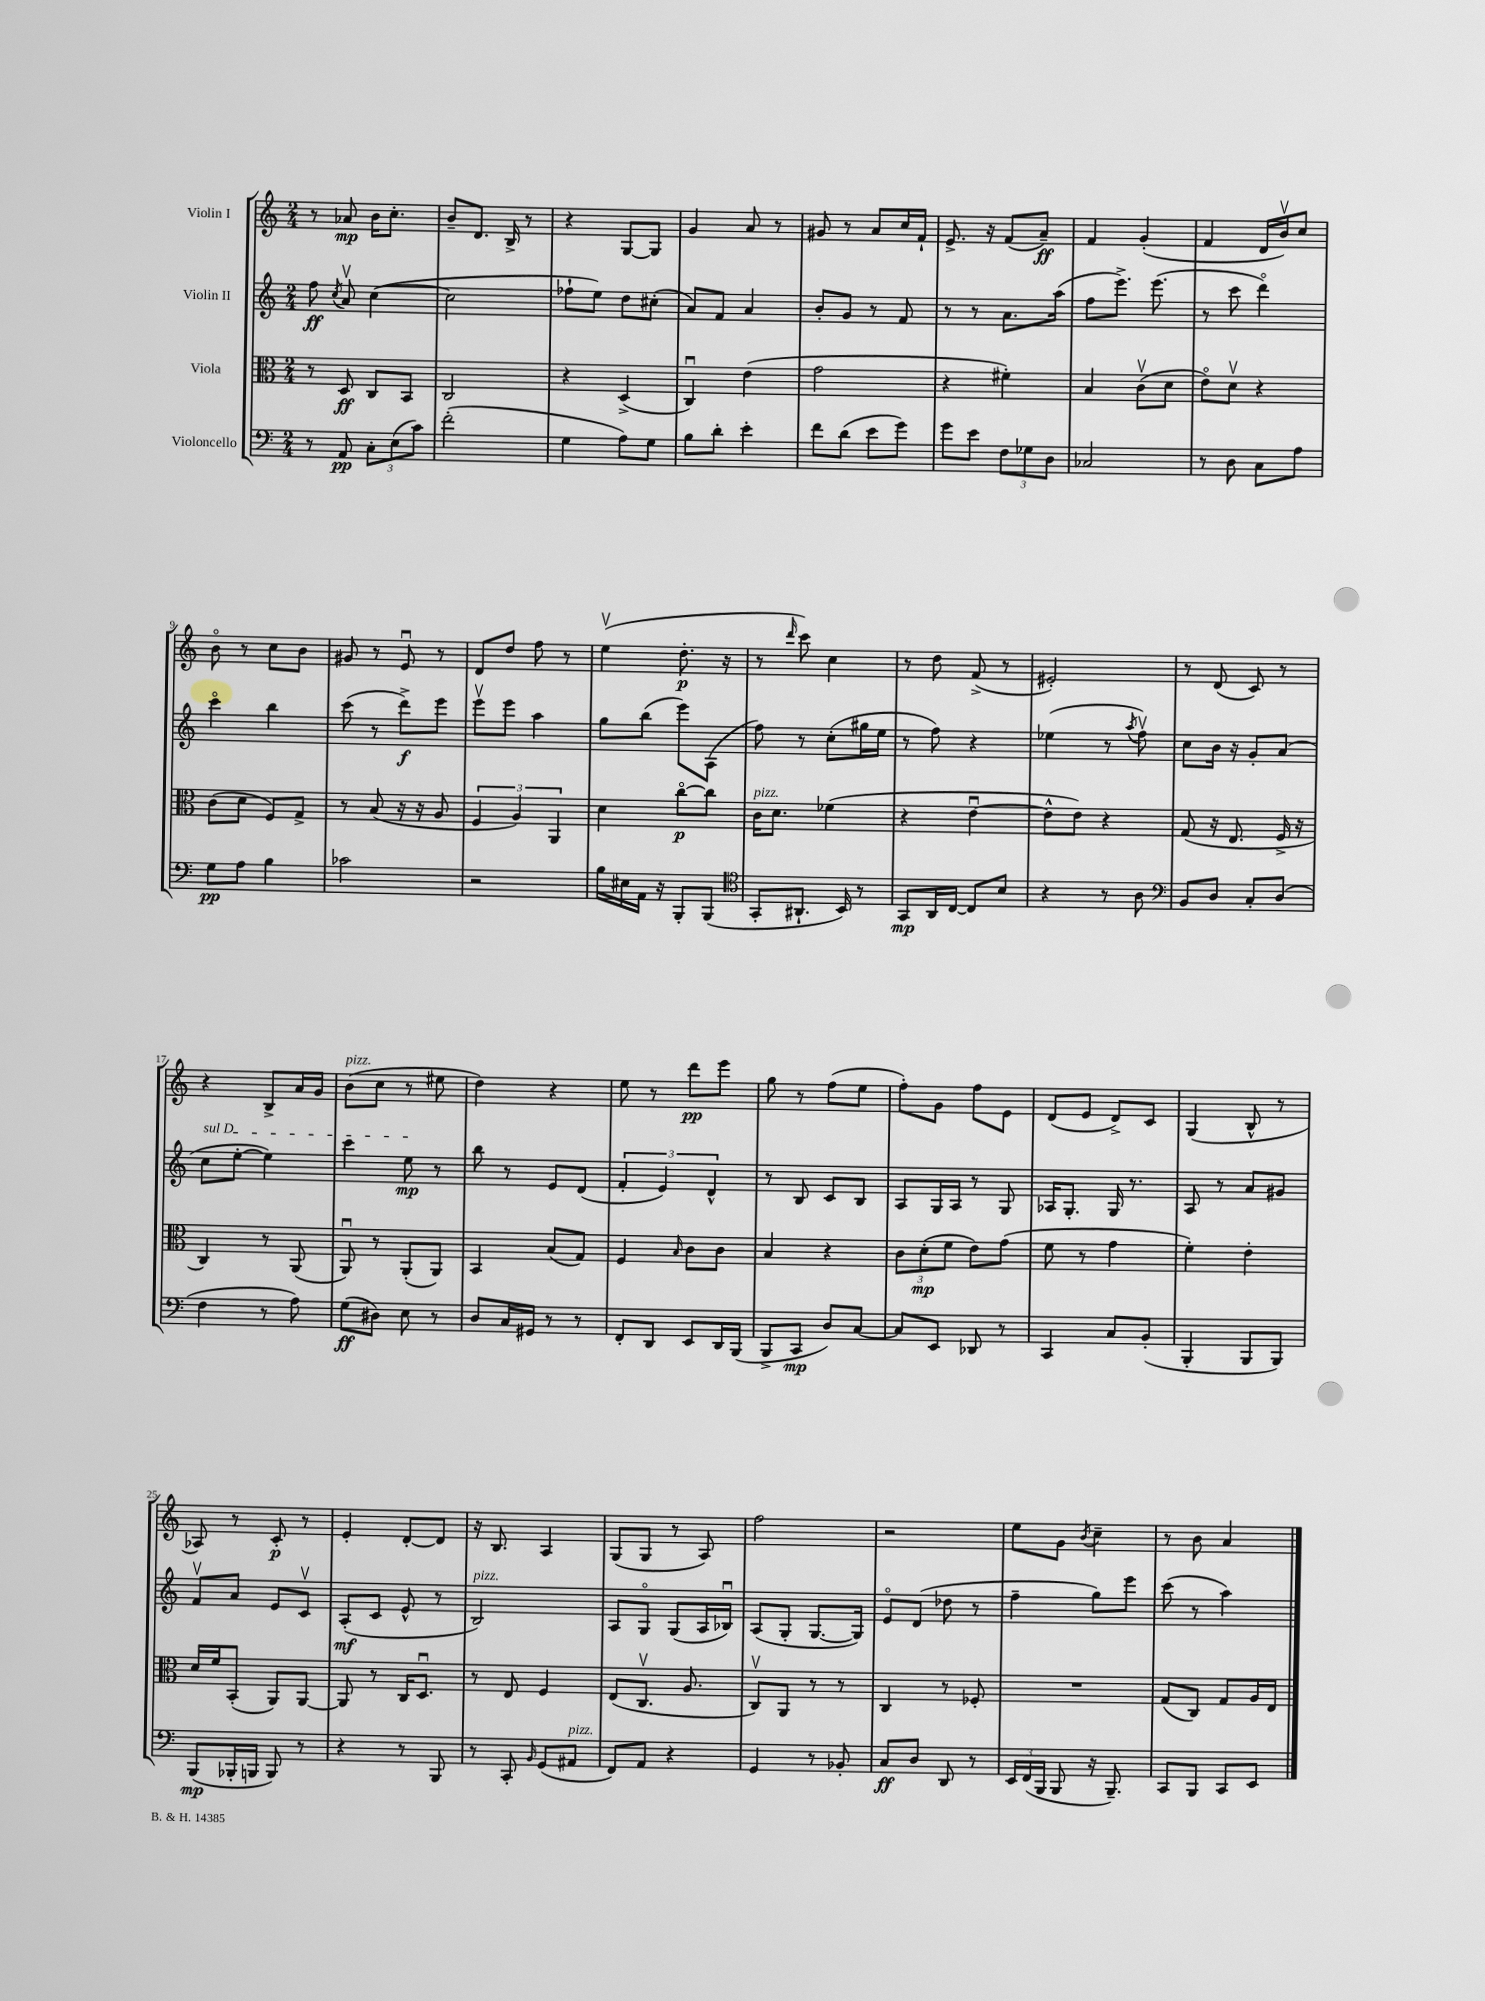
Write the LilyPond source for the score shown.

<<
\new StaffGroup <<
\new Staff = "s0" \with { instrumentName = "Violin I" } {
    \clef treble \key c \major \numericTimeSignature \time 2/4
    \autoBeamOff r8 aes'8\mp b'16[ c''8.]-. |
    b'8[-- d'8.] b16-> r8 |
    r4 g8[~ g8] |
    g'4 a'8 r8 |
    gis'8 r8 a'8[ c''16 f'16]-! |
    e'8.-> r16 f'8[( a'8]--\ff) |
    f'4 g'4-.( |
    f'4 d'16[ b'16\upbow) c''8] |
    b'8\flageolet r8 c''8[ b'8] |
    gis'8 r8 e'8\downbow r8 |
    d'8[ d''8] f''8 r8 |
    e''4\upbow( d''8.-.\p r16 |
    r8 \grace { d'''16 } c'''8) c''4 |
    r8 d''8 f'8->( r8 |
    eis'2-.) |
    r8 d'8( c'8) r8 |
    r4 b8[-> a'16 g'16] |
    b'8[^\markup { \italic "pizz." }( c''8] r8 eis''8 |
    d''4) r4 |
    e''8 r8 d'''8[\pp e'''8] |
    g''8 r8 f''8[( e''8] |
    f''8[-.) g'8] f''8[ e'8] |
    d'8[( e'8] d'8[->) c'8] |
    g4( b8-^ r8 |
    aes8) r8 c'8-.\p r8 |
    e'4-. d'8[~-. d'8] |
    r16 b8. a4 |
    g8[( g8] r8 a8) |
    f''2 |
    r2 |
    e''8[ g'8] \acciaccatura { b'8 } c''4-- |
    r8 b'8 a'4 \bar "|." |
}
\new Staff = "s1" \with { instrumentName = "Violin II" } {
    \clef treble \key c \major \numericTimeSignature \time 2/4
    \autoBeamOff f''8\ff \acciaccatura { c''8 } a'8\upbow c''4~( |
    c''2 |
    fes''8[-! e''8]) d''8[ cis''8]-.( |
    a'8[) f'8] a'4 |
    b'8[-. g'8] r8 f'8 |
    r8 r8 a'8.[ a''16]( |
    f''8[ e'''8.]->) e'''8.( |
    r8 c'''8 d'''4\flageolet) |
    c'''4\flageolet b''4 |
    c'''8( r8 d'''8[->\f) e'''8] |
    e'''8[\upbow e'''8] a''4 |
    g''8[ b''8]( e'''8[) a8]( |
    f''8) r8 c''8[-.( gis''16 e''16] |
    r8 f''8) r4 |
    ees''4( r8 \acciaccatura { a''8 } f''8\upbow) |
    c''8[ b'16] r16 g'8[-. a'8]( |
    \once \override TextSpanner.bound-details.left.text = \markup { \italic "sul D" } c''8[\startTextSpan e''8]~-. e''4) |
    c'''4 e''8\mp\stopTextSpan r8 |
    b''8 r8 e'8[ d'8]( |
    \tuplet 3/2 { f'4-. e'4) d'4-^ } |
    r8 b8 c'8[ b8] |
    a8[ g16 a16] r8 g8 |
    aes16[ g8.]-. g16 r8. |
    a8 r8 a'8[ gis'8] |
    f'8[\upbow a'8] e'8[ c'8]\upbow |
    a8[-.\mf( c'8] e'8-^ r8 |
    b2^\markup { \italic "pizz." }) |
    a8[ g8]\flageolet g8[( a16 bes16]\downbow) |
    a8[( g8]-. g8.[~ g16]) |
    e'8[\flageolet d'8]( des''8 r8 |
    f''4-- g''8[) e'''8] |
    c'''8( r8 a''4) \bar "|." |
}
\new Staff = "s2" \with { instrumentName = "Viola" } {
    \clef alto \key c \major \numericTimeSignature \time 2/4
    \autoBeamOff r8 d8\ff c8[ b,8] |
    c2 |
    r4 d4->( |
    c4\downbow) e'4( |
    g'2 |
    r4 fis'4-.) |
    b4 c'8[\upbow( d'8] |
    e'8[\flageolet) d'8]\upbow r4 |
    c'8[( d'8] f8[) g8]-> |
    r8 b8( r16 r16 a8 |
    \tuplet 3/2 { f4 a4) a,4 } |
    d'4 c''8[~\flageolet\p c''8] |
    c'16[^\markup { \italic "pizz." } d'8.] fes'4( |
    r4 e'4~\downbow |
    e'8[-^ e'8]) r4 |
    g8( r16 e8. f16-> r16 |
    c4) r8 a,8( |
    a,8\downbow) r8 a,8[-.( a,8]) |
    b,4 b8[( g8]) |
    f4 \grace { b16 } c'8[ c'8] |
    b4 r4 |
    \tuplet 3/2 { c'8[ d'8-.\mp( f'8] } e'8[) g'8]( |
    f'8 r8 g'4 |
    f'4-.) e'4-. |
    d'16[ f'16 b,8]-.( a,8[) a,8]~ |
    a,8 r8 c16[ d8.]\downbow |
    r8 e8 f4 |
    e8[( c8.]\upbow a8. |
    c8[\upbow) a,8] r8 r8 |
    c4 r8 fes8-. |
    R2 |
    g8[( c8]) g8[ a16 e16] \bar "|." |
}
\new Staff = "s3" \with { instrumentName = "Violoncello" } {
    \clef bass \key c \major \numericTimeSignature \time 2/4
    \autoBeamOff r8 a,8\pp \tuplet 3/2 { c8[-. e8( c'8]) } |
    f'2-.( |
    g4 a8[) g8] |
    b8[ d'8]-. e'4-. |
    f'8[ d'8]( e'8[ g'8]) |
    g'8[ e'8] \tuplet 3/2 { f8[ ges8 d8] } |
    ces2 |
    r8 d8 c8[ a8] |
    g8[\pp a8] b4 |
    ces'2 |
    r2 |
    b16[ eis16 a,16] r16 b,,8[-. b,,8]( |
    \clef tenor g,8[-. ais,8.]-! b,16) r8 |
    g,8[\mp a,16 c16]~ c8[ b8] |
    r4 r8 a8 |
    \clef bass b,8[ d8] c8[-. d8]( |
    f4 r8 a8) |
    g8[\ff( dis8]) e8 r8 |
    d8[ c16 gis,16] r8 r8 |
    f,8[-. d,8] e,8[ d,16 b,,16]( |
    b,,8[-> c,8]\mp d8[) c8]~ |
    c8[ e,8] des,8 r8 |
    c,4 c8[ b,8]-.( |
    b,,4-. b,,8[ b,,8]) |
    b,,8[\mp( bes,,16-. b,,16] b,,8) r8 |
    r4 r8 b,,8 |
    r8 c,8-. \grace { b,16 } g,8[( ais,8]^\markup { \italic "pizz." } |
    f,8[) a,8] r4 |
    g,4 r8 bes,8-. |
    c8[\ff d8] d,8 r8 |
    \tuplet 3/2 { e,16[ f,16( b,,16] } b,,8 r16 b,,8.--) |
    c,8[ b,,8] c,8[ e,8] \bar "|." |
}
>>
>>
